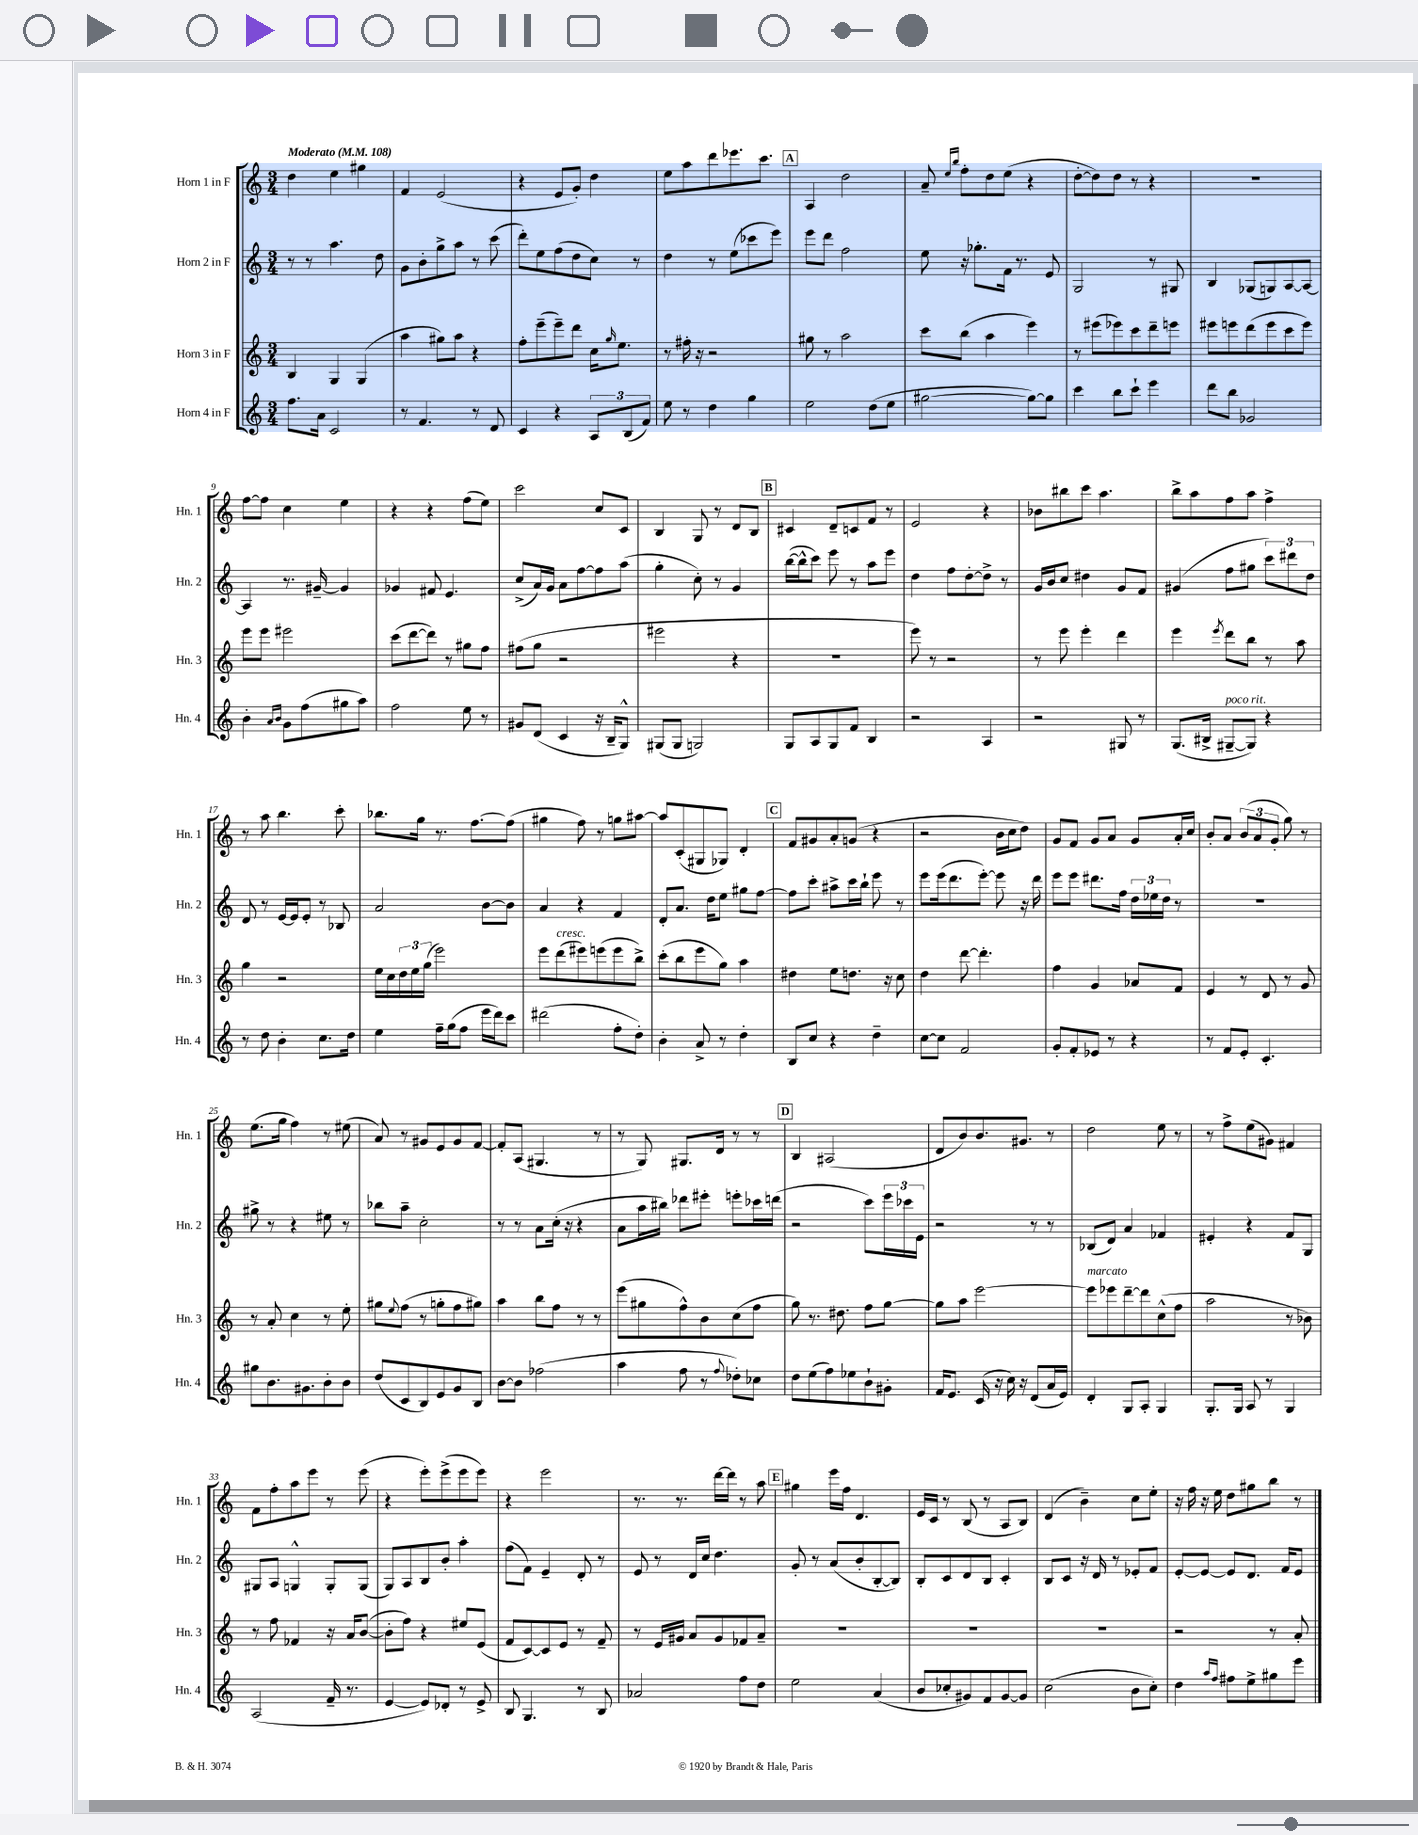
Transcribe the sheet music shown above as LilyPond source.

<<
\new StaffGroup <<
\new Staff = "s0" \with { instrumentName = "Horn 1 in F" shortInstrumentName = "Hn. 1" } {
    \clef treble \key c \major \numericTimeSignature \time 3/4 \tempo "Moderato" 4 = 108
    d''4 e''4 gis''4 |
    f'4 e'2( |
    r4 e'8 g'8-.) d''4 |
    e''8 a''8 d'''8 ees'''8. c'''8. |
    \mark \markup { \box "A" } a4 d''2 |
    a'8-- \grace { e''16 b''16 } f''8-. d''8 e''8( r4 |
    d''8~-. d''8) d''8 r8 r4 |
    R2. |
    f''8~ f''8 c''4 e''4 |
    r4 r4 f''8( e''8) |
    c'''2 c''8 c'8 |
    b4 g8 r8 d'8 b8 |
    \mark \markup { \box "B" } cis'4 d'8-- c'8 f'8 r8 |
    e'2 r4 |
    bes'8 bis''8 c'''8 a''4. |
    b''8-> a''8 f''8 a''8 f''4-> |
    r8 a''8 b''4. c'''8-. |
    bes''8. g''16 r8. f''8.~ f''8( |
    gis''4 f''8) r8 g''8 ais''8~ |
    ais''8 c'8-.( gis8 ges8) d'4-. |
    \mark \markup { \box "C" } f'8 gis'8 a'8-. g'8( r4 |
    r2 b'16 c''16 d''8) |
    g'8 f'8 g'8 a'8 g'8 a'16-. c''16 |
    b'8-. a'8 \tuplet 3/2 { b'8( a'8 g'8-. } g''8) r8 |
    e''8.( g''16 f''4) r8 eis''8( |
    a'8) r8 gis'8 e'8 gis'8 f'8~ |
    f'8-. a8( gis4. r8 |
    r8 g8) gis8. d'16 r8 r8 |
    \mark \markup { \box "D" } b4 ais2( |
    d'8 b'8) b'8. gis'8. r8 |
    d''2 e''8 r8 |
    r8 f''8-> e''8( gis'8) fis'4 |
    f'8 f''8-. a''8 e'''8 r8 e'''8( |
    r4 e'''8-.) e'''8->( e'''8 e'''8) |
    r4 e'''2 |
    r8. r8. d'''16~ d'''16 r8 a''8 |
    \mark \markup { \box "E" } gis''4 e'''16 f''16 d'4. |
    e'16 c'16 r8 b8( r8 a8 b8) |
    d'4( b'4--) c''8 e''8-. |
    r16 f''16 r16 e''16 d''8 gis''8 b''8 r8 \bar "|." |
}
\new Staff = "s1" \with { instrumentName = "Horn 2 in F" shortInstrumentName = "Hn. 2" } {
    \clef treble \key c \major \numericTimeSignature \time 3/4
    r8 r8 a''4. d''8 |
    g'8 b'8-. g''8-> a''8 r8 c'''8( |
    d'''8-.) e''8 f''8( d''8 c''8) r8 |
    d''4 r8 e''8( ces'''8 e'''8) |
    \mark \markup { \box "A" } e'''8 d'''8 f''2 |
    e''8 r16 ges''8.-. f'16 r8. e'8 |
    g2 r8 gis8 |
    b4 ges8( g8) a8~ a8~ |
    a4 r8. gis'16~-- gis'4 |
    ges'4 fis'8 e'4. |
    c''8->( a'16) g'16 a'8 f''8~ f''8 a''8( |
    g''4-. c''8-.) r8 g'4 |
    \mark \markup { \box "B" } b''16~( b''16-^ c'''8) e'''8 r8 a''8 e'''8 |
    d''4 f''8 d''8~-. d''8-> r8 |
    g'16 b'16 c''8 dis''4 g'8 f'8 |
    gis'4( f''8 gis''8 \tuplet 3/2 { c'''8) dis'''8 d''8 } |
    d'8 r8 e'16~ e'16 e'8-. r8 bes8 |
    a'2 b'8~ b'8 |
    a'4 r4 f'4 |
    d'8-. a'8. d''16 e''8 gis''8 f''8~ |
    \mark \markup { \box "C" } f''8 c'''8-. ais''8-> c'''16 b''16-! e'''8 r8 |
    e'''8 e'''16( d'''8. e'''8~-.) e'''8 r16 d'''16 |
    e'''8 e'''8 dis'''8. f''16 \tuplet 3/2 { d''16 ees''16 d''16 } r8 |
    R2. |
    gis''8-> r8 r4 eis''8 r8 |
    bes''8 a''8-- c''2-. |
    r8 r8 a'8 c''16-.( r16 r4 |
    a'8 a''16 bis''16) des'''8 eis'''8-. e'''8-. ces'''16 d'''16( |
    \mark \markup { \box "D" } r2 c'''8) \tuplet 3/2 { e'''16 ces'''16 e'16 } |
    r2 r8 r8 |
    bes8( d'8) a'4 fes'4 |
    eis'4-. r4 f'8 g8 |
    gis8 a8 g4-^ g8-. g8( |
    g8) a8 b8 b'8-. a''4-. |
    f''8( f'8) e'4-- d'8-. r8 |
    e'8 r8 d'16 c''16 d''4. |
    \mark \markup { \box "E" } g'8-. r8 a'8( b'8-. b8~-. b8) |
    b8-. c'8 d'8 b8 c'4-. |
    b8 c'8 r16 d'16 r8 ees'8-. f'8 |
    e'8~-. e'8~ e'8 d'8. f'16 e'8 \bar "|." |
}
\new Staff = "s2" \with { instrumentName = "Horn 3 in F" shortInstrumentName = "Hn. 3" } {
    \clef treble \key c \major \numericTimeSignature \time 3/4
    b4 g4 g4( |
    a''4 gis''8) a''8 r4 |
    f''8-. e'''8--( e'''8--) d'''8 c''16 \grace { g''16 } e''8. |
    r8 fis''16-. r16 r2 |
    \mark \markup { \box "A" } gis''8 r8 a''2 |
    c'''8 b''8( a''4 e'''4) |
    r8 eis'''8( ees'''8) c'''8 d'''8-- e'''8 |
    eis'''8 e'''8 d'''8( e'''8 c'''8 e'''8) |
    e'''8 e'''8 eis'''2 |
    c'''8( d'''8~ d'''8) r8 gis''8 f''8 |
    fis''8( g''8 r2 |
    eis'''2 r4 |
    \mark \markup { \box "B" } r2. |
    e'''8) r8 r2 |
    r8 e'''8 e'''4-. d'''4 |
    e'''4 \acciaccatura { e'''8 } d'''8 b''8 r8 a''8 |
    g''4 r2 |
    e''16 c''16 \tuplet 3/2 { d''16 e''16 g''16( } e'''2) |
    e'''8 d'''8^\markup { \italic "cresc." }( eis'''8) e'''8( e'''8 b''8->) |
    c'''8-.( b''8 e'''8 g''8) a''4 |
    \mark \markup { \box "C" } dis''4 e''8 d''8. r16 c''8 |
    d''4 d'''8~ d'''4.-. |
    f''4 g'4 aes'8 f'8 |
    e'4 r8 d'8 r8 g'8 |
    r8 a'8-. c''4 r8 e''8-. |
    gis''8 \appoggiatura { e''8 } f''8( r8 g''8-. f''8 gis''8) |
    a''4 b''8 f''8 r8 r8 |
    e'''8( gis''8 f''8-^) b'8 c''8( f''8 |
    \mark \markup { \box "D" } g''8) r8. dis''8. f''8 g''8~ |
    g''8 a''8 e'''2~ |
    e'''8^\markup { \italic "marcato" } ees'''8 d'''8~-- d'''8 c''8-^( f''8 |
    a''2 r8 bes'8) |
    r8 f''8 fes'4 r16 a'16 b'8~( |
    b'8-. f''8) r4 eis''8 e'8( |
    f'8 c'8~) c'8 e'8 r8 f'8-- |
    r8 e'16 gis'16 a'8 gis'8 fes'8 a'8-- |
    \mark \markup { \box "E" } R2. |
    R2. |
    R2. |
    r2 r8 a'8-. \bar "|." |
}
\new Staff = "s3" \with { instrumentName = "Horn 4 in F" shortInstrumentName = "Hn. 4" } {
    \clef treble \key c \major \numericTimeSignature \time 3/4
    f''8. a'16 c'2 |
    r8 f'4. r8 d'8 |
    c'4 r4 \tuplet 3/2 { a8 b8( f'8) } |
    e''8 r8 d''4 g''4 |
    \mark \markup { \box "A" } e''2 d''8( e''8 |
    gis''2~ gis''8~) gis''8 |
    c'''4 b''8 c'''8-! e'''4 |
    d'''8 b''8 ges'2 |
    b'4-. \grace { a'16 b'16 } g'8 f''8( gis''8 a''8) |
    f''2 e''8 r8 |
    gis'8 d'8( c'4 r16 b16-- g8-^) |
    gis8( gis8 g2) |
    \mark \markup { \box "B" } g8 a8 g8 f'8 b4 |
    r2 a4 |
    r2 gis8 r8 |
    g8.( bis16-> gis8~--^\markup { \italic "poco rit." } gis8) r4 |
    r8 d''8 b'4-. c''8. d''16 |
    e''4 f''16-- g''16( f''8 e'''16 d'''16) c'''8 |
    dis'''2( f''8-. d''8-.) |
    b'4-. a'8-> r8 d''4-. |
    \mark \markup { \box "C" } b8 c''8 r4 d''4-- |
    c''8~ c''8 f'2 |
    g'8-. f'8-. ees'8 r8 r4 |
    r8 f'8 e'8-. c'4.-. |
    gis''8 b'8. gis'8. b'8-. b'8 |
    d''8( c'8 b8) e'8 g'8 b8 |
    b'8~ b'8 fes''2( |
    a''4 f''8 r8 \appoggiatura { f''8 } des''8-.) ces''8 |
    \mark \markup { \box "D" } d''8 e''8( f''8) ees''8 b'8-! gis'8-. |
    f'16 e'8. c'16( r16 c''16) r16 d'8( a'16 e'16) |
    d'4-. g8 a8-. g4 |
    g8.-. g16 a8 r8 g4 |
    a2( f'16-- r8. |
    e'4~ e'8) des'8-. r8 e'8-> |
    b8 g4. r8 b8 |
    aes'2 f''8 d''8 |
    \mark \markup { \box "E" } e''2 a'4( |
    b'8 ces''8-. gis'8) f'8 gis'8~ gis'8 |
    c''2( b'8 c''8-.) |
    d''4 \grace { a''16 f''16 } fis''8 e''8-> gis''8 e'''8 \bar "|." |
}
>>
>>
